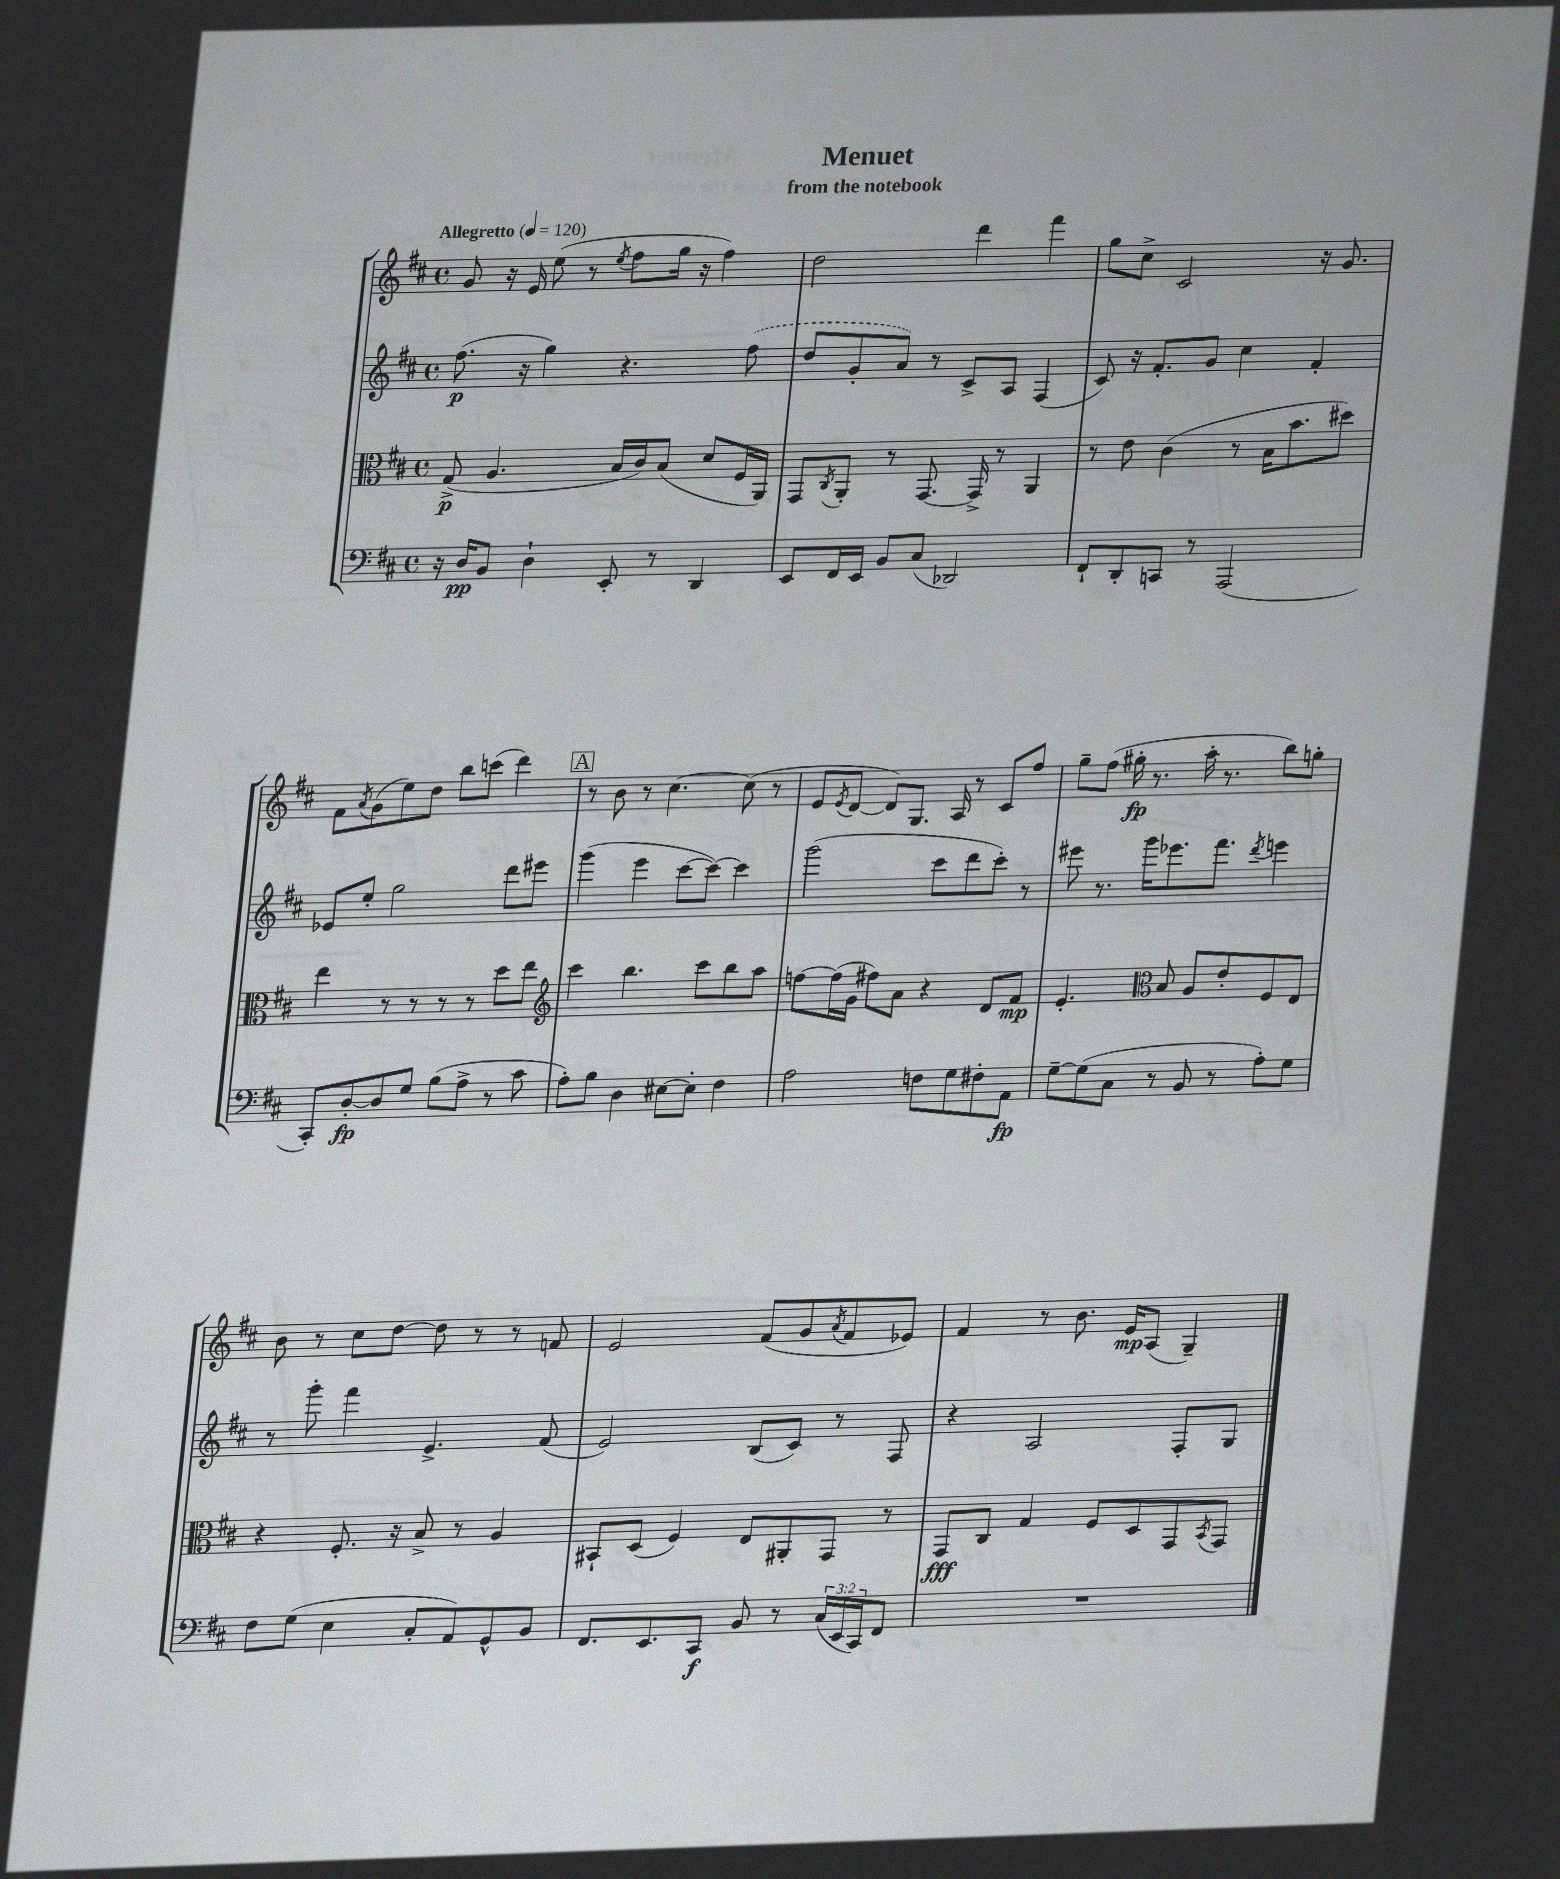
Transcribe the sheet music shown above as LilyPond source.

\header { title = "Menuet" subtitle = "from the notebook" }
<<
\new StaffGroup <<
\new Staff = "s0" {
    \clef treble \key d \major \defaultTimeSignature \time 4/4 \tempo "Allegretto" 4 = 120
    g'8 r16 e'16 e''8( r8 \acciaccatura { e''8 } fis''8 g''16 r16 fis''4) |
    d''2 d'''4 fis'''4 |
    g''8 cis''8-> cis'2 r16 g'8. |
    fis'8 \acciaccatura { a'8 } g'8( e''8) d''8 b''8 c'''8( d'''4) |
    \mark \markup { \box "A" } r8 b'8 r8 cis''4.~ cis''8( r8 |
    e'8 \acciaccatura { e'8 } d'8~ d'8) g8. a16 r8 cis'8 fis''8 |
    g''8-- fis''8( gis''16-.\fp r8. a''16-. r8. b''8) g''8-. |
    b'8 r8 cis''8 d''8~ d''8 r8 r8 f'8 |
    e'2 fis'8( g'8 \acciaccatura { a'8 } fis'8 ees'8) |
    fis'4 r8 b'8. e'16\mp a8( g4--) \bar "|." |
}
\new Staff = "s1" {
    \clef treble \key d \major \defaultTimeSignature \time 4/4
    fis''8.\p( r16 g''4) r4. \once \slurDashed fis''8( |
    d''8 g'8-. a'8) r8 cis'8-> a8 fis4( |
    cis'8) r16 fis'8.-. g'8 cis''4 fis'4-. |
    ees'8 e''8-. g''2 d'''8 eis'''8 |
    \mark \markup { \box "A" } g'''4( e'''4 cis'''8~ cis'''8~) cis'''4 |
    g'''2( cis'''8 d'''8 cis'''8-.) r8 |
    eis'''8 r8. g'''16 ees'''8. fis'''8. \acciaccatura { d'''8 } e'''4 |
    r8 g'''8-. fis'''4 e'4.-> fis'8( |
    e'2) b8( cis'8) r8 fis8 |
    r4 a2 fis8-. g8 \bar "|." |
}
\new Staff = "s2" {
    \clef alto \key d \major \defaultTimeSignature \time 4/4
    g8->\p( a4. b16 cis'16) b8( d'8 fis16 a,16) |
    g,8 \acciaccatura { cis8 } a,8-. r8 g,8.~ g,16-> r8 a,4 |
    r8 e'8 cis'4( r8 b16 b'8. dis''8) |
    e''4 r8 r8 r8 r8 d''8 e''8 |
    \mark \markup { \box "A" } \clef treble cis'''4 b''4. cis'''8 b''8 a''8 |
    f''8~ f''16( g'16 fis''8) a'8 r4 d'8 fis'8\mp |
    e'4.-. \clef alto b8 a8 e'8-. fis8 e8 |
    r4 fis8.-. r16 b8-> r8 a4 |
    bis,8-! d8( fis4) e8 ais,8-. g,8 r8 |
    g,8\fff cis8 g4 fis8 d8 g,8 \acciaccatura { b,8 } g,8 \bar "|." |
}
\new Staff = "s3" {
    \clef bass \key d \major \defaultTimeSignature \time 4/4 \override Staff.TupletNumber.text = #tuplet-number::calc-fraction-text
    r16 d16\pp b,8 d4-! e,8-. r8 d,4 |
    e,8 fis,16 e,16 b,8 cis8( des,2) |
    fis,8-! d,8-. c,8 r8 a,,2( |
    cis,8-.) d8~-.\fp d8 g8 b8( a8-> r8 cis'8 |
    \mark \markup { \box "A" } a8-.) b8 d4 eis8~ eis8-. fis4 |
    a2 f8 g8 fis8-. a,8\fp |
    g8~-- g8( cis8 r8 b,8 r8 a8-.) g8 |
    fis8 g8( e4 cis8-. a,8) g,8-^ b,8 |
    fis,8. e,8. cis,8\f b,8 r8 \tuplet 3/2 { cis16( e,16 cis,16) } fis,8 |
    R1 \bar "|." |
}
>>
>>
\layout { \context { \Score \remove "Bar_number_engraver" } }
